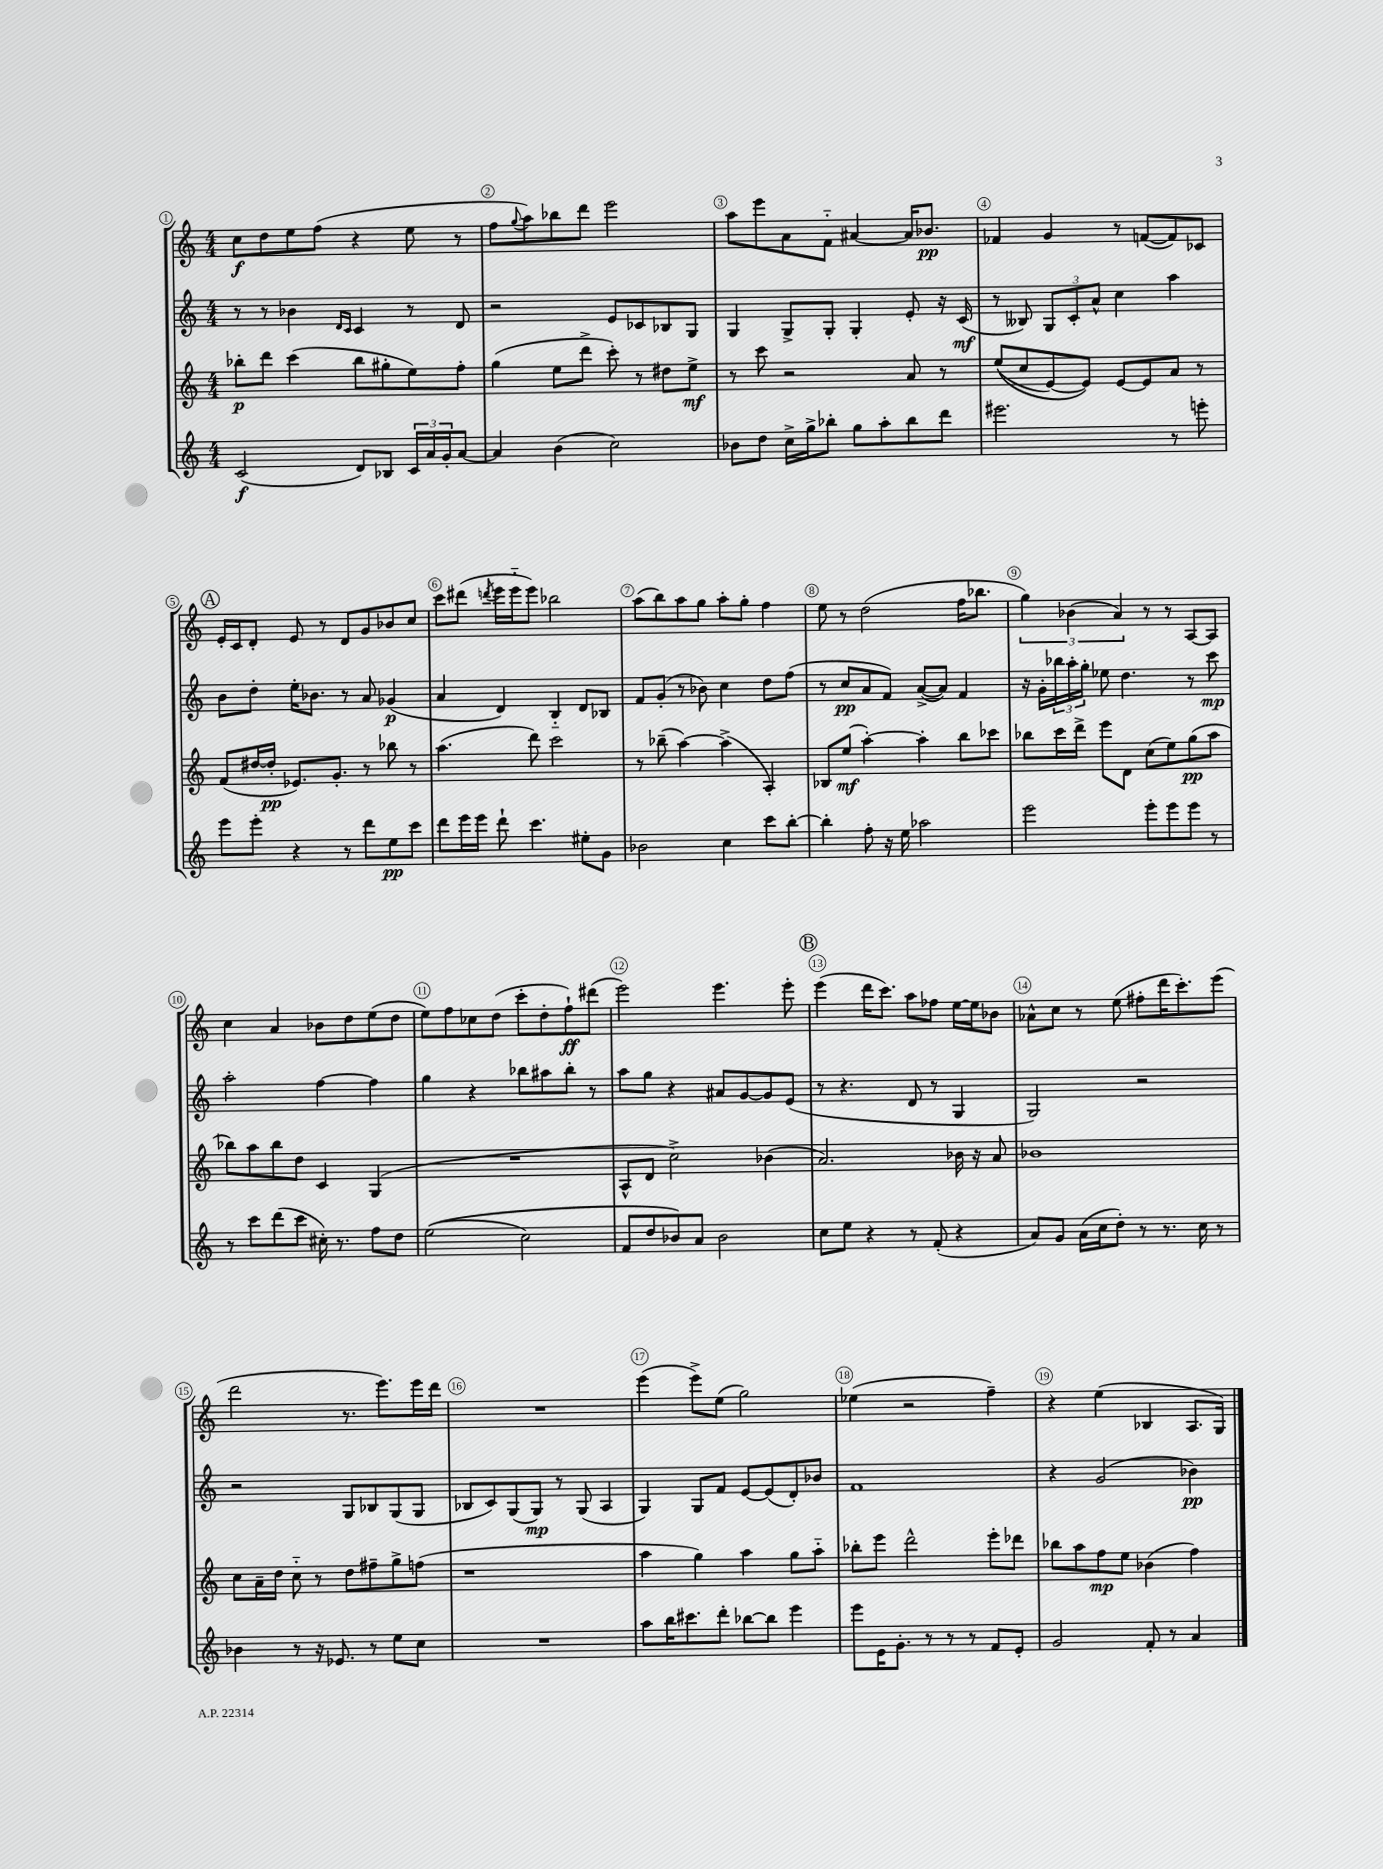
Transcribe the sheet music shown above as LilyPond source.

<<
\new StaffGroup <<
\new Staff = "s0" {
    \clef treble \key c \major \numericTimeSignature \time 4/4
    c''8\f d''8 e''8 f''8( r4 e''8 r8 |
    f''8 \appoggiatura { g''8 } a''8) bes''8 d'''8 e'''2 |
    a''8 e'''8 a'8 f'8-_ ais'4~ ais'16 bes'8.\pp |
    fes'4 g'4 r8 f'8~( f'8) ces'8 |
    \mark \markup { \circle "A" } e'16-. c'16 d'8-. e'8 r8 d'8 g'8 bes'8 c''8 |
    c'''8 dis'''8( \acciaccatura { d'''8 } e'''16 e'''16-_ e'''8) bes''2 |
    a''8( b''8) a''8 g''8 a''8-. g''8-. f''4 |
    e''8 r8 d''2( f''16 bes''8. |
    \tuplet 3/2 { g''4) bes'4( a'4) } r8 r8 a8~ a8 |
    c''4 a'4 bes'8 d''8 e''8( d''8 |
    e''8) f''8 ces''8 d''8( c'''8-. d''8-. f''8-!\ff) dis'''8( |
    e'''2) e'''4. e'''8-. |
    \mark \markup { \circle "B" } e'''4( d'''16 c'''8.) a''8 fes''8 e''16~ e''16 bes'8 |
    aes'8-^ c''8 r8 e''8( fis''8-. d'''16 c'''8.-.) e'''8( |
    d'''2 r8. e'''8.) e'''16 d'''16 |
    R1 |
    e'''4( e'''8->) e''8( g''2) |
    ees''4( r2 f''4--) |
    r4 e''4( bes4 a8. g16) \bar "|." |
}
\new Staff = "s1" {
    \clef treble \key c \major \numericTimeSignature \time 4/4
    r8 r8 bes'4 \grace { d'16 c'16 } c'4 r8 d'8 |
    r2 e'8 ces'8 bes8 g8 |
    g4 g8-> g8-. g4-. e'8-. r16 c'16\mf( |
    r8 beses8) \tuplet 3/2 { g8 c'8-. a'8-^ } c''4 a''4 |
    \mark \markup { \circle "A" } b'8 d''8-. e''16-. bes'8. r8 a'8 ges'4\p( |
    a'4 d'4) b4-_ d'8 bes8 |
    f'8 g'8-.( r8 bes'8) c''4 d''8 f''8( |
    r8 c''8\pp a'8 f'8) a'8~->( a'8) f'4 |
    r16 g'16-. \tuplet 3/2 { bes''16 a''16-. g''16-. } ees''8 d''4. r8 c'''8\mp |
    a''2-. f''4~ f''4 |
    g''4 r4 bes''8 ais''8 bes''8-. r8 |
    a''8 g''8 r4 ais'8 g'8~ g'8 e'8( |
    \mark \markup { \circle "B" } r8 r4. d'8 r8 g4 |
    g2) r2 |
    r2 g8 bes8 g8( g8 |
    bes8 c'8) g8( g8\mp) r8 g8( a4 |
    g4) g8 f'8 e'8~ e'8( d'8-.) bes'8 |
    f'1 |
    r4 g'2( bes'4\pp) \bar "|." |
}
\new Staff = "s2" {
    \clef treble \key c \major \numericTimeSignature \time 4/4
    bes''8-.\p d'''8 c'''4( bes''8 gis''8-. e''8) f''8-. |
    g''4( e''8 d'''8-> c'''8-.) r8 dis''8 e''8->\mf |
    r8 c'''8 r2 a'8 r8 |
    e''8(\( c''8 e'8~) e'8\) e'8~ e'8 a'8 r8 |
    \mark \markup { \circle "A" } f'8( dis''16~ dis''16-.\pp ees'8.) g'8.-. r8 bes''8 r8 |
    a''4.( d'''8) c'''2 |
    r8 bes''8--( a''4~) a''4->( a4-.) |
    bes8 e''8\mf( a''4~-.) a''4-. b''8 ces'''8 |
    bes''8 c'''16 d'''16-> e'''8 d'8 c''8( e''8) g''8\pp( a''8 |
    bes''8) a''8 bes''8 d''8 c'4 g4( |
    R1 |
    a8-^ d'8 c''2->) bes'4( |
    \mark \markup { \circle "B" } a'2.) bes'16 r16 a'8 |
    bes'1 |
    c''8 a'16-- d''16 c''8-_ r8 d''8 fis''8-- g''8-> f''8( |
    r1 |
    a''4 g''4) a''4 g''8 a''8-_ |
    bes''8-. e'''8 d'''2-^ e'''8-. des'''8 |
    bes''8 a''8 f''8\mp e''8 bes'4( f''4) \bar "|." |
}
\new Staff = "s3" {
    \clef treble \key c \major \numericTimeSignature \time 4/4
    c'2\f( d'8) bes8 \tuplet 3/2 { c'16 a'16 g'16-. } a'8~ |
    a'4 b'4( c''2) |
    bes'8 d''8 c''16-> g''16-> bes''8-. g''8 a''8-. bes''8 d'''8 |
    eis'''2. r8 e'''8-. |
    \mark \markup { \circle "A" } e'''8 e'''8-. r4 r8 d'''8 e''8\pp c'''8 |
    d'''8 e'''16 e'''16 d'''8-! c'''4. eis''8-. g'8 |
    bes'2 c''4 c'''8 b''8~-. |
    b''4-. f''8-. r16 e''16 aes''2 |
    e'''2 e'''8-. e'''8 e'''8 r8 |
    r8 c'''8 d'''8( c'''8 cis''16-.) r8. f''8 d''8 |
    e''2(\( c''2) |
    f'8 d''8 bes'8\) a'8 bes'2 |
    \mark \markup { \circle "B" } c''8 e''8 r4 r8 f'8-.( r4 |
    a'8) g'8 a'16( c''16 d''8-.) r8 r8. c''16 r8 |
    bes'4 r8 r16 ees'8. r8 e''8 c''8 |
    R1 |
    a''8 b''16 cis'''8. d'''8-. bes''8~ bes''8 e'''4 |
    e'''8 e'16 g'8.-. r8 r8 r8 f'8 e'8-. |
    g'2 f'8-. r8 a'4 \bar "|." |
}
>>
>>
\layout { \context { \Score \override BarNumber.break-visibility = ##(#f #t #t) barNumberVisibility = #all-bar-numbers-visible \override BarNumber.stencil = #(make-stencil-circler 0.1 0.3 ly:text-interface::print) } }
